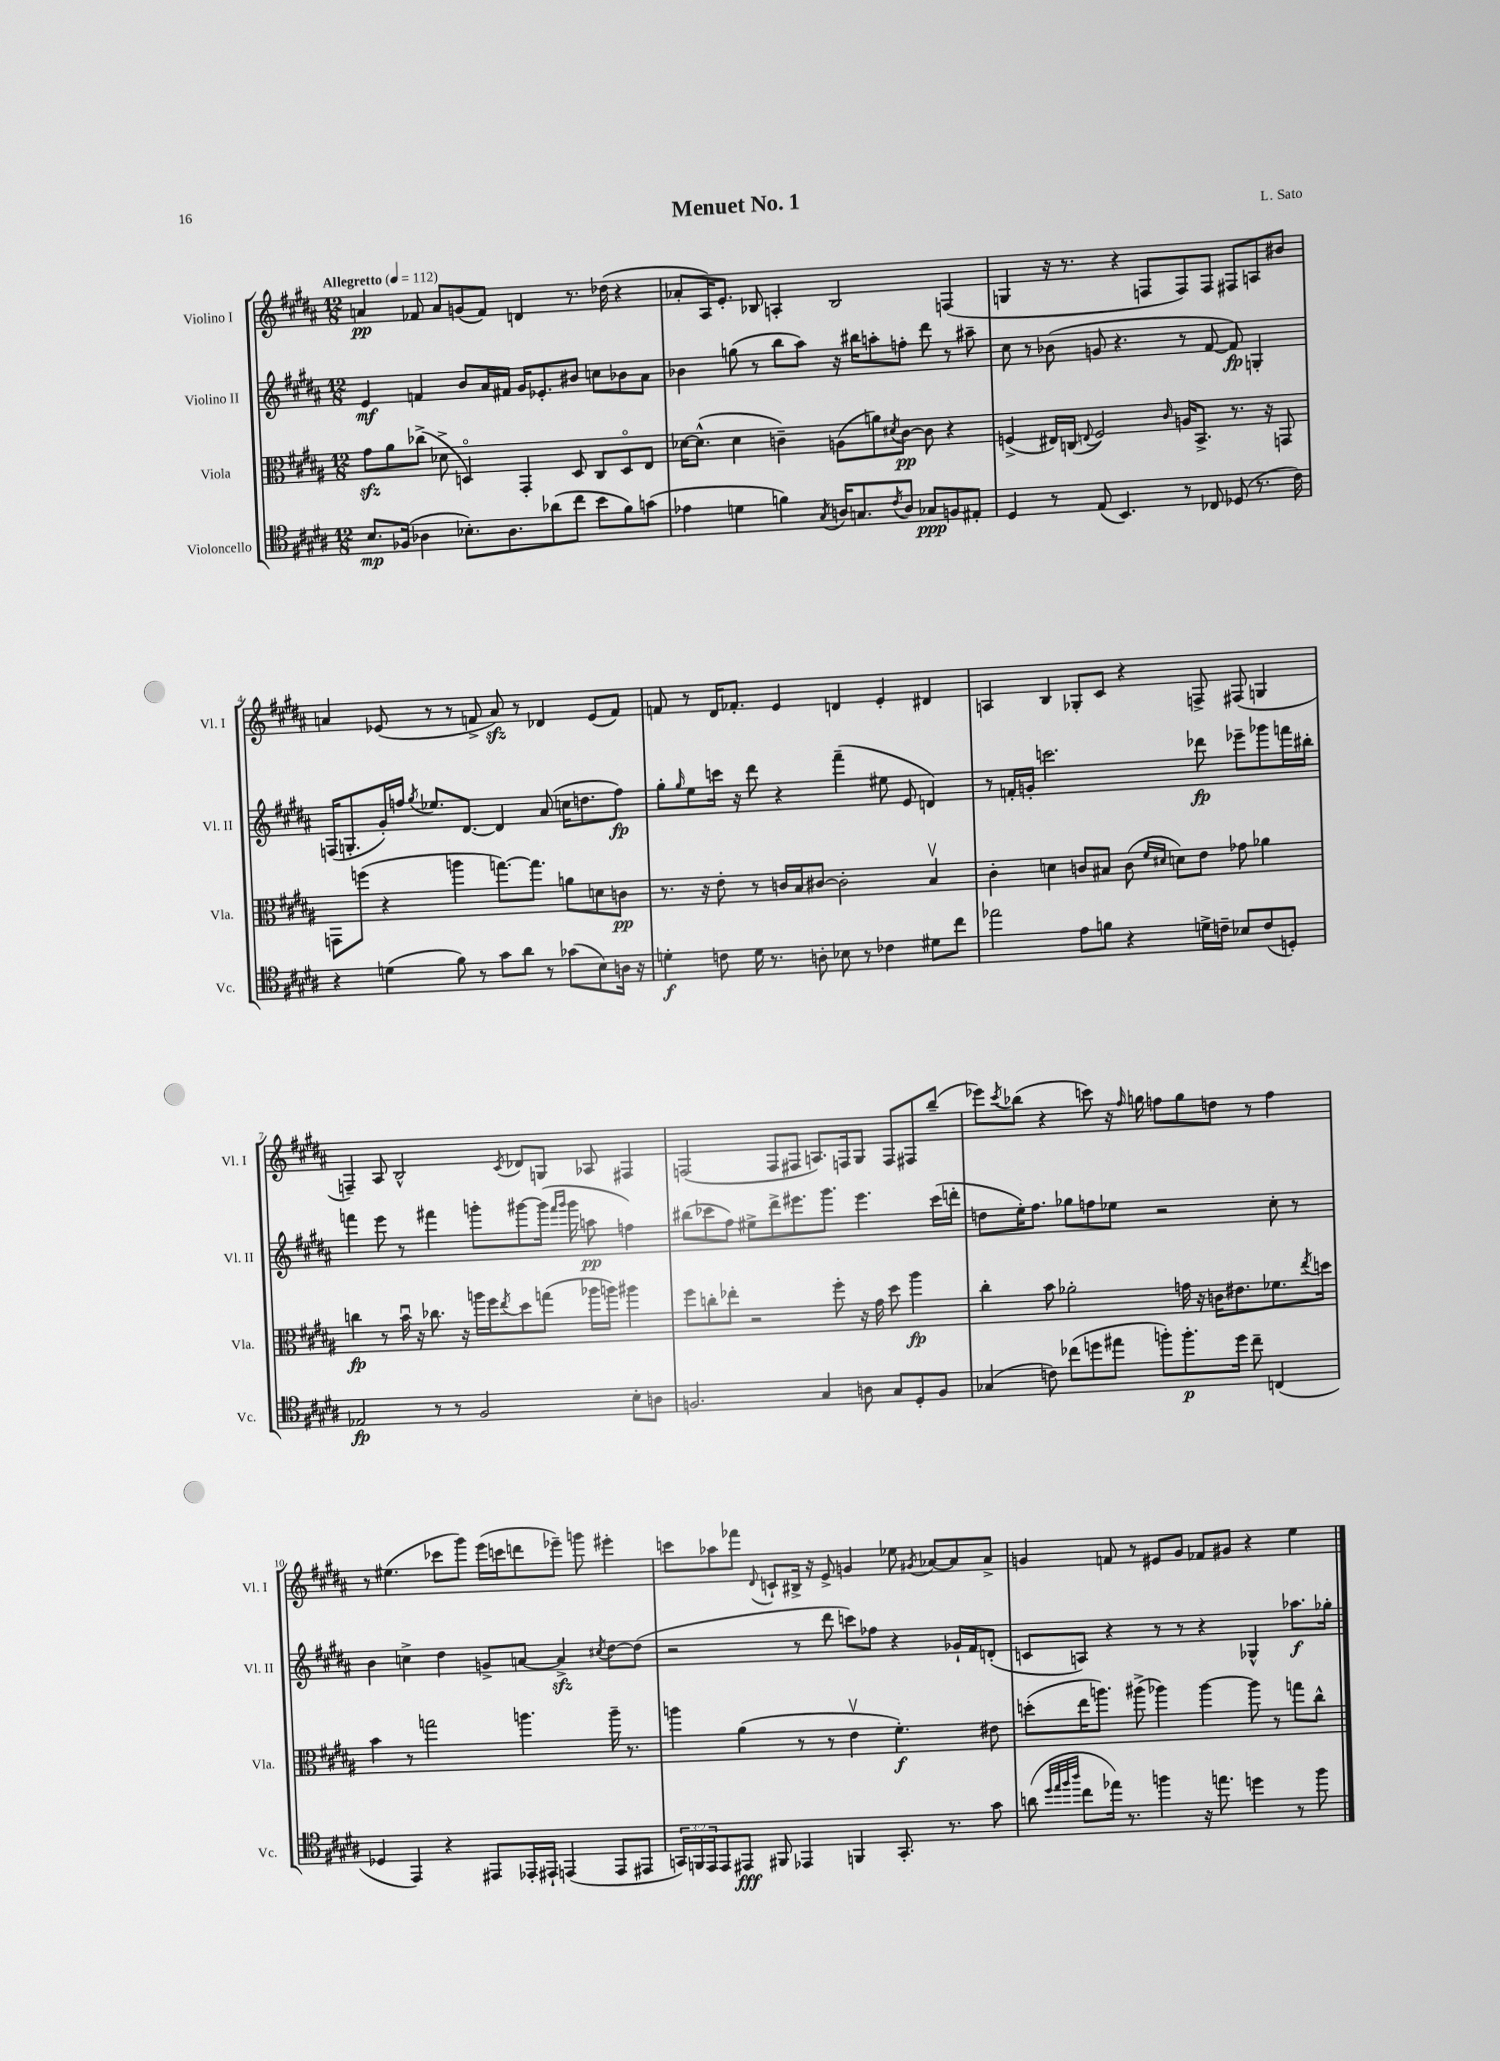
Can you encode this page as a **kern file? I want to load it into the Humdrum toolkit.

**kern	**kern	**kern	**kern
*staff4	*staff3	*staff2	*staff1
*clefC4	*clefC3	*clefG2	*clefG2
*k[f#c#g#d#a#]	*k[f#c#g#d#a#]	*k[f#c#g#d#a#]	*k[f#c#g#d#a#]
*M12/8	*M12/8	*M12/8	*M12/8
*MM112	*MM112	*MM112	*MM112
8.B	8g#	4e	4a
.	8a#	.	.
(16F-	.	.	.
4A-	(8cc-^	4f	8f-
.	8d-^	.	8a
8.B-')	4Do)	8b	(8g
.	.	16a#	8f-)
8.A-	.	16f#	.
.	4GG#'	16g#	4d
.	.	8.e-'	.
(8a-	.	.	.
8cc#	8D	8b#	8.r
8b	8C#	8cc	.
.	.	.	(16dd-
8f#)	8Do	8b-	4r
(8g	8E	8a#	.
=	=	=	=
4e-	[16d-	4b-	8a-'
.	(8.d-^^]	.	.
.	.	.	16A#)
.	.	.	8.e'
4d	4d-	(8gg	.
.	.	8r	8B-
4f)	4c~)	8bb	4A'
.	.	8aa#)	.
8qG#	.	.	.
16A	(8A	16r	2B-
8.G	.	16bb#	.
.	8a)	8aa'	.
8qc#	8qd#	.	.
8A	[8c	8ff'	.
8G-	8c]	8ddd#	.
8F	4r	8r	(4F
8E#'	.	8aa#~	.
=	=	=	=
4D#	(4F^	8cc#	4G
.	.	8r	.
8r	16E#)	(8b-	16r
.	(16C	.	8.r
.	8qqE	.	.
(8E	2F)	8g	.
4.BB)	.	4.r	4r
.	.	.	8F
.	16qqc#	.	.
8r	16A	8r	8F)
.	8.BB^	.	.
8C-	.	[8f#	8F
(8D-	8.r	8f#])	8F#
8.r	.	4G'	8A
.	16r	.	.
.	8GG	.	8b#
16c#)	.	.	.
=	=	=	=
4r	8GG	(16F	4a
.	.	8.G'	.
.	(8ff	.	.
(4d	4r	16g#')	(8e-
.	.	16ff	.
.	.	8qgg#	.
.	.	8.ee-	8r
8f#)	4aa	.	8r
.	.	[8.d#	.
8r	.	.	8f^
8g#	[8.gg)	4d#]	8a)
8a#	.	.	8r
.	8.gg]	.	.
8r	.	(8a#	4d-
(8g-	8a	16cc	.
.	.	8.dd	.
8B)	8d	.	(8e-
16A	8c	8ff)	8f)
16r	.	.	.
=	=	=	=
4d'	8.r	8gg#'	8f
.	.	16qqgg#	.
.	.	8ee	8r
.	16r	.	.
8c	8e'	16ccc	16d#
.	.	16r	8.f-'
16d	8r	8ddd#	.
8.r	.	.	.
.	16c	4r	4e
.	16B	.	.
8A'	[8c#	.	.
8B-	2c#']	(4fff#~	4d
8r	.	.	.
4c-	.	8ee#	4e'
.	.	8e	.
8d#	4Bv	4d)	4d#
8cc#	.	.	.
=	=	=	=
2ee-	4c#'	8r	4A
.	.	16f'	.
.	.	16g'	.
.	4d	2.ccc	4B
8e	8c	.	8G-'
8f	8B#	.	8c#
4r	(8c	.	4r
.	16qqf#	.	.
.	16qqd#	.	.
.	8d)	.	.
16d^	8e	8ddd-	8F^
16c~	.	.	.
8B-	8g-	8eee-~	(8F#
(8c	4a-	8ggg-	4G
8D')	.	16fff	.
.	.	16bb#'	.
=	=	=	=
2E-	4cc	4fff	4F~)
.	8r	8eee	8A#
.	16bu	8r	2B^^
.	16r	.	.
8r	8.cc-	4fff#	.
8r	.	.	.
.	16r	.	.
2F#	16aa	8ggg'	.
.	16ff#	.	.
.	8qee	.	8qc#
.	8dd#	[8ggg#	8d-
.	(8gg	(16ggg#]	8G
.	.	16qqfff#	.
.	.	16qqggg#	.
.	.	16ggg#	.
.	16aa-	8aa	8A-
.	16aa)	.	.
8B'	4aa#	4ff)	4F#
8A	.	.	.
=	=	=	=
2.F	8ff#	(8bb#	(2F
.	8cc'	8ccc-	.
.	8ee-'	8ff#)	.
.	2r	8ee#^	.
.	.	8ddd#^	8F
.	.	8.eee#	8F#
4G#	.	.	8.A)
.	.	8.ggg#	.
.	8ff#'	.	.
.	.	.	16F
8A	16r	4.eee#	8G#
.	16g#	.	.
8G#	8dd#	.	8F
8D#'	4aa#	.	8F#
8F	.	(16ccc-	(8bb~
.	.	16ddd'	.
=	=	=	=
(4G-	4cc#'	8dd	8eee-)
.	.	.	8qccc#
.	.	16ee')	(8bb-
.	.	8.ff#	.
8c)	8b	.	4r
(8cc-	2a-'	8gg-	.
8dd	.	8ff	8ccc)
8ee#	.	8ee-	16r
.	.	.	16qqff#
.	.	.	16gg
8ff')	.	2r	8ff
8.ff'	16g	.	8gg
.	16r	.	.
.	16c	.	8dd
16dd	8.e#	.	.
8cc-~	.	.	8r
(4C	8.f-	8cc#'	4ff
.	.	8r	.
.	8qee	.	.
.	16dd	.	.
=	=	=	=
4D-	4b	4b	8r
.	.	.	(4.ee#
4EE)	8r	4cc^	.
.	2gg	.	.
4r	.	4dd#	8ccc-
.	.	.	8ggg#)
8EE#	.	8g^	(16eee
.	.	.	16ccc
16EE-'	4.aa	[8a	8ddd
16EE#`	.	.	.
(4EE	.	4a^]	8eee-~)
.	.	.	8ggg
.	.	8qcc#	.
8EE	16aa~	[8dd#	4eee#'
.	8.r	.	.
8EE#	.	(8dd#]	.
=	=	=	=
24GG)	4aa	2r	8ccc
24FF	.	.	.
24EE	.	.	.
8EE	.	.	8aa-
8EE#	(4a#	.	8fff-
.	.	.	8qqd#
8FF#	.	.	8c`
4EE-	8r	8r	16B#^
.	.	.	16r
.	8r	8ddd#	8e^
4FF	4ev	8ccc)	4g
.	.	8ff-	.
8.GG'	4.f#')	4r	8ee-
.	.	.	8qg#
.	.	.	[8a-
8.r	.	.	.
.	.	16g-`	8a-]
.	.	16f#	.
8g#	8e#	(8d'	8a-^
=	=	=	=
(8a	(8dd'	8c	4g
32qqdd#	.	.	.
32qqee	.	.	.
32qqff#	.	.	.
32qqaa#	.	.	.
8cc#	16ee	8A)	.
.	8.aa)	.	.
16ee-)	.	4r	8f
8.r	.	.	.
.	(8aa#^	.	8r
4ff	4aa-)	8r	8e#
.	.	8r	8g
16r	[4aa-	4r	8f-
8.ee	.	.	.
.	.	.	8g#
4dd	8aa-]	4G-^^	4r
.	8r	.	.
8r	8gg	8.aa-	4ee
8ff	8cc#^^	.	.
.	.	16gg-'	.
==	==	==	==
*-	*-	*-	*-
